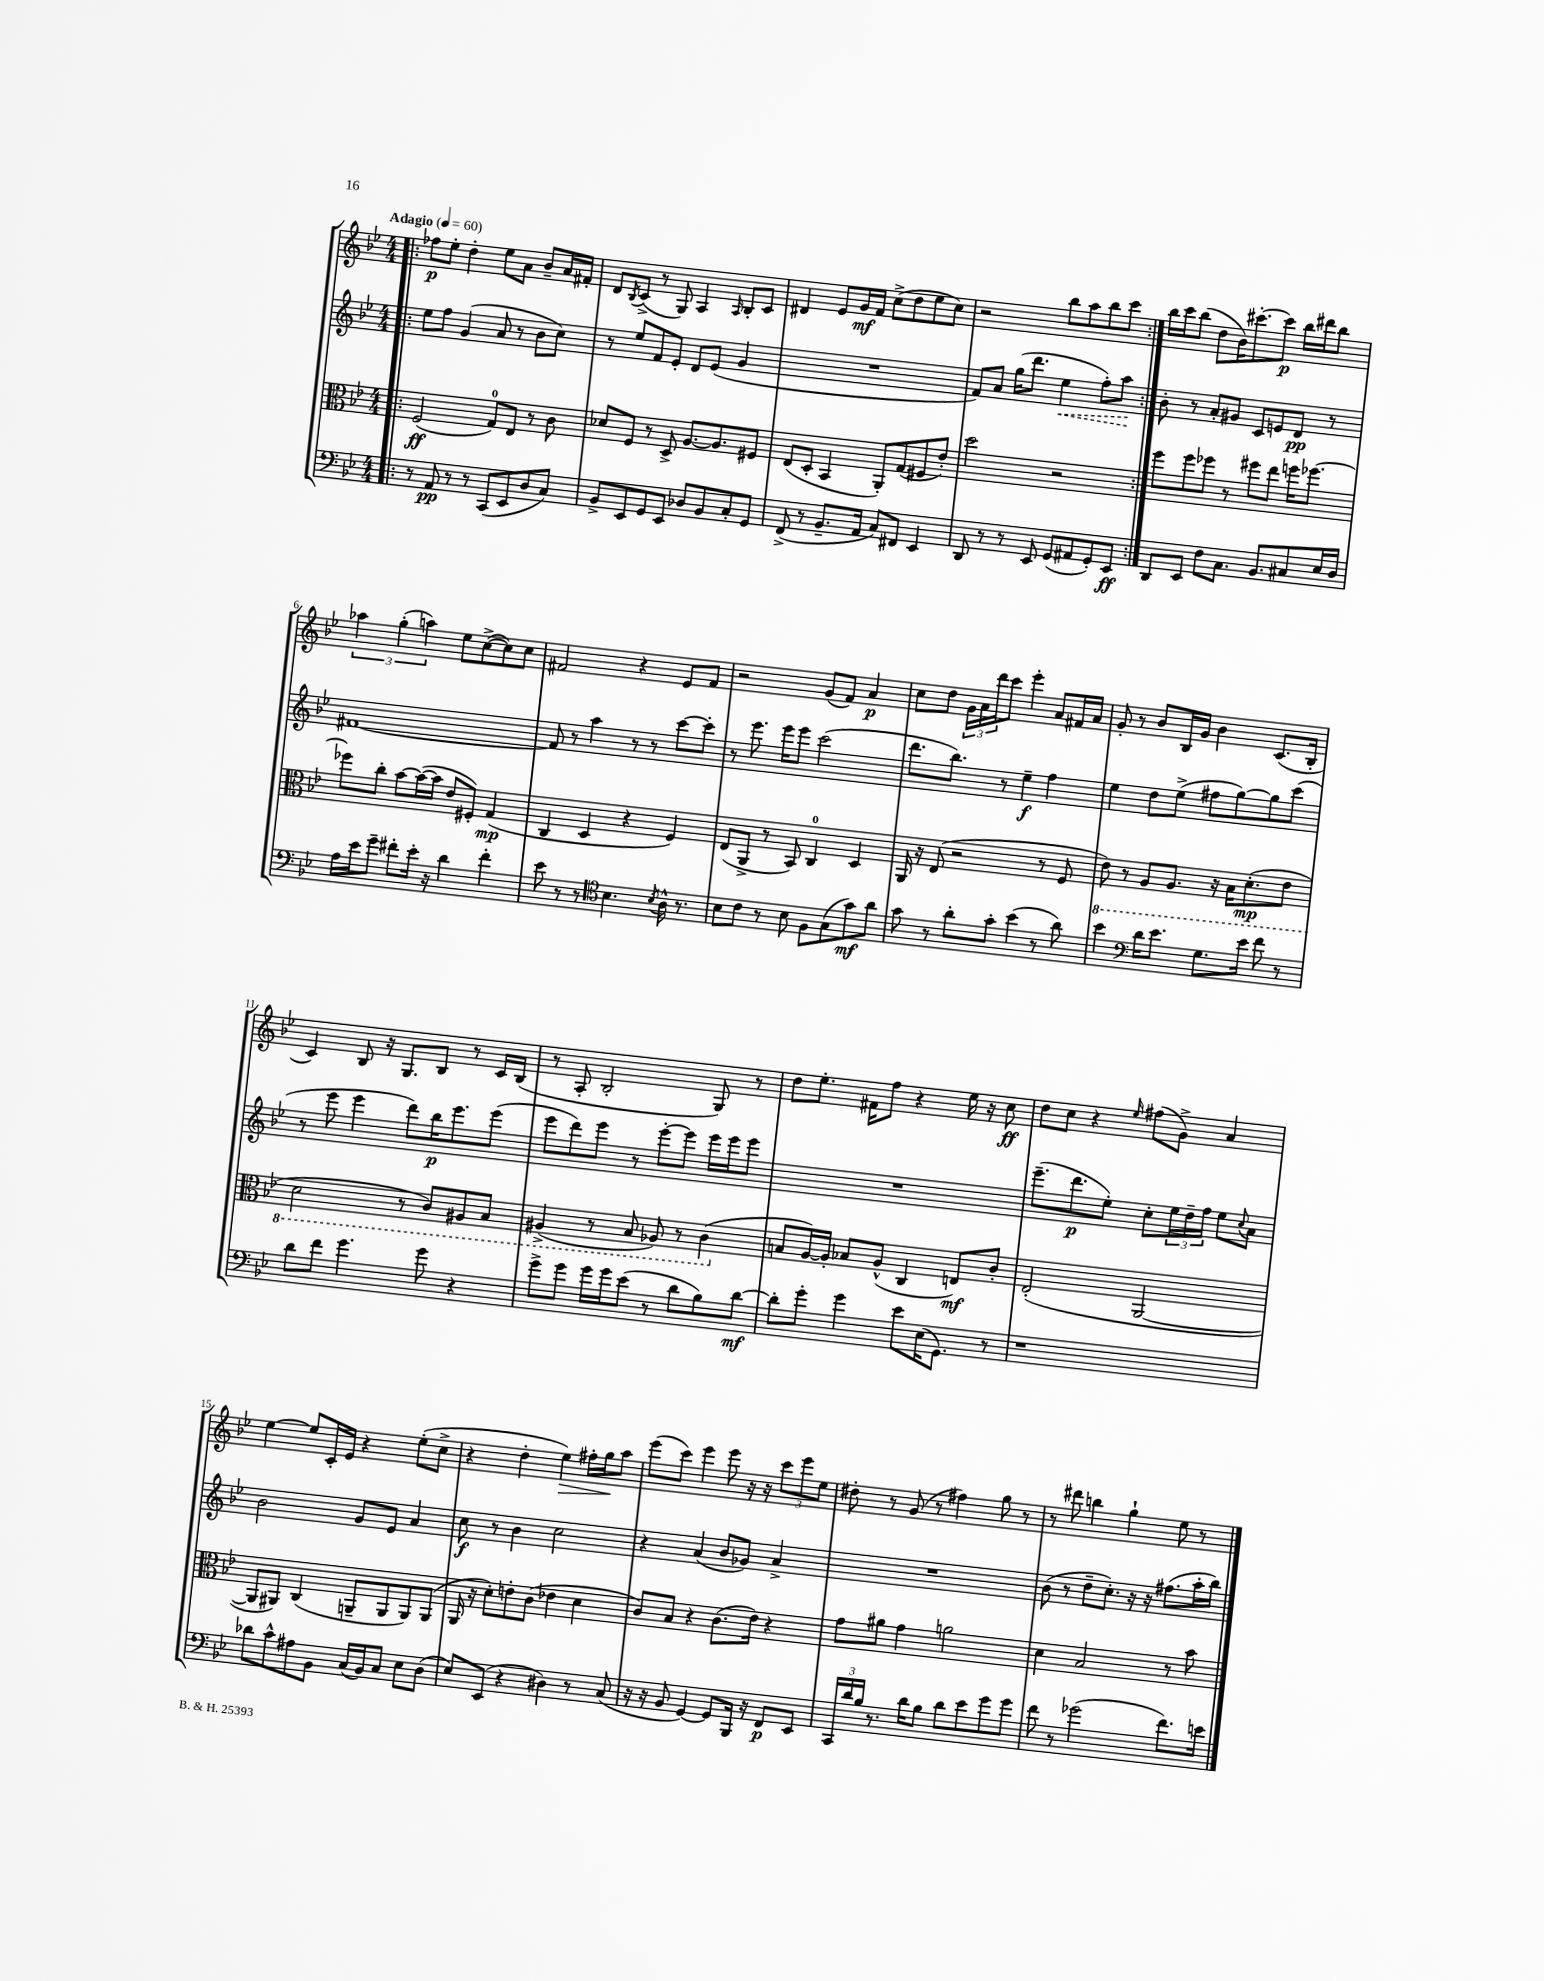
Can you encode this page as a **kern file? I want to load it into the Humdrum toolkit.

**kern	**dynam	**kern	**dynam	**kern	**dynam	**kern	**dynam
*part4	*part4	*part3	*part3	*part2	*part2	*part1	*part1
*staff4	*staff4	*staff3	*staff3	*staff2	*staff2	*staff1	*staff1
*clefF4	*	*clefC3	*	*clefG2	*	*clefG2	*
*k[b-e-]	*	*k[b-e-]	*	*k[b-e-]	*	*k[b-e-]	*
*M4/4	*	*M4/4	*	*M4/4	*	*M4/4	*
*MM60	*	*MM60	*	*MM60	*	*MM60	*
=1!|:	=1!|:	=1!|:	=1!|:	=1!|:	=1!|:	=1!|:	=1!|:
!	!	!	!	!	!	!LO:TX:a:B:t=Adagio	!
8r	.	(2F/	ff	8ee-\L	.	8ff-X\L	p
8AA/	pp	.	.	8ff\J	.	8ee-'\J	.
8r	.	.	.	(4g/	.	4dd'\	.
8r	.	.	.	.	.	.	.
(8CC/L	.	8G/L)	.	8a/	.	8ee-\L	.
8EE-/	.	8E-/J	.	8r	.	8a\J	.
8D/	.	8r	.	8b-\L	.	8b-~/L	.
8C/J)	.	8c\	.	8cc\J)	.	16a/L	.
.	.	.	.	.	.	16f#X'/JJ	.
=2	=2	=2	=2	=2	=2	=2	=2
8BB-^/L	.	8d-X/L	.	8r	.	8d/L	.
.	.	.	.	.	.	8qB-/	.
8EE-/	.	8F/J	.	8ee-/L	.	(8c^/J	.
8GG/	.	8r	.	8f/	.	8r	.
8EE-/J	.	8D^/	.	8e-'/J	.	8G/)	.
8D-X/L	.	[8.A/L	.	8d/L	.	4A/	.
8BB-/	.	.	.	(8e-/J	.	.	.
.	.	8.A/]	.	.	.	.	.
.	.	.	.	.	.	16qqA/	.
8C'/	.	.	.	4g/	.	8B-'/L	.
8GG/J	.	8F#X/J	.	.	.	8c/J	.
=3	=3	=3	=3	=3	=3	=3	=3
(8FF^/	.	(8E-/L	.	1r	.	4d#X/	.
8r	.	8D'/J	.	.	.	.	.
8.BB-~/L	.	4BB-/	.	.	.	8e-/L	.
.	.	.	.	.	.	16g/L	mf
16AA/Jk	.	.	.	.	.	16f/JJ	.
8C/L)	.	8AA'/L)	.	.	.	(8cc^\L	.
8FF#X/J	.	(8G/	.	.	.	8dd\	.
4EE-/	.	8F#X/	.	.	.	8ee-\	.
.	.	8e-'/J)	.	.	.	8cc\J)	.
=4	=4	=4	=4	=4	=4	=4	=4
8DD/	.	2dd\	.	8f/L)	.	2r	.
8r	.	.	.	8a/J	.	.	.
8r	.	.	.	(16gg\KL	.	.	.
.	.	.	.	8.ddd\J	.	.	.
8EE-/	.	.	.	.	.	.	.
!	!	!	!	!	!LO:HP:b	!	!
(8GG/L	.	2r	.	4ee-\	<	8bb-\L	.
8AA#X/	.	.	.	.	.	8aa\	.
8GG'/)	.	.	.	8ff'\L)	.	8bb-\	.
8EE-/J	ff	.	.	8aa\J	.	8ccc\J	.
.	.	.	.	.	[	.	.
=5:|!	=5:|!	=5:|!	=5:|!	=5:|!	=5:|!	=5:|!	=5:|!
8DD/L	.	8ff\L	.	8b-'\	.	16bb-\LL	.
.	.	.	.	.	.	16ccc\J	.
8EE-/J	.	8ff\	.	8r	.	(8bb-\J	.
8F\L	.	8ff-X\J	.	8a'/L	.	8dd\L	.
8.C\J	.	8r	.	8g#X/J	.	16b-\K)	.
.	.	.	.	.	.	[8.ccc#X'\	.
.	.	8ff#X\L	.	8c/L	.	.	.
8.BB-/L	.	.	.	.	.	.	.
.	.	8ee-\J	.	8en/	.	8ccc#\J]	p
8C#X/	.	16ffn\KL	.	8d/J	pp	16bb-\LL	.
.	.	[8.ff-X\J	.	.	.	16ddd#X\J	.
16E-/L	.	.	.	8r	.	8bb-\J	.
16D/JJ	.	.	.	.	.	.	.
!!LO:LB:g=z
=6	=6	=6	=6	=6	=6	=6	=6
16A\LL	.	8ff-X\L]	.	[1f#X	.	6aa-X\	.
16e-\J	.	.	.	.	.	.	.
8g~\J	.	8cc'\J	.	.	.	.	.
.	.	.	.	.	.	(6gg'\	.
8f#X'\L	.	[8b-\L	.	.	.	.	.
.	.	.	.	.	.	6aan\)	.
16e-'\Jk	.	(16b-\L_	.	.	.	.	.
16r	.	16b-\JJ]	.	.	.	.	.
4d\	.	8e-/L	.	.	.	8ee-\L	.
.	.	8F#X'/J)	.	.	.	([8cc^\	.
4f#'\	.	(4G/	mp	.	.	8cc\])	.
.	.	.	.	.	.	8cc\J	.
=7	=7	=7	=7	=7	=7	=7	=7
8e-\	.	4C/	.	8f#/]	.	2f#X/	.
8r	.	.	.	8r	.	.	.
8r	.	4D/	.	4aa\	.	.	.
*clefC4	*	*	*	*	*	*	*
4.B-\	.	.	.	.	.	.	.
.	.	4r	.	8r	.	4r	.
.	.	.	.	8r	.	.	.
8qB-/	.	.	.	.	.	.	.
16A^^\	.	4F/)	.	[8ccc\L	.	8e-/L	.
8.r	.	.	.	.	.	.	.
.	.	.	.	8ccc'\J]	.	8f#/J	.
=8	=8	=8	=8	=8	=8	=8	=8
8B-\L	.	(8E-/L	.	8r	.	2r	.
8c\J	.	8AA^/J	.	8.eee-\	.	.	.
8r	.	8r	.	.	.	.	.
.	.	.	.	16eee-\KL	.	.	.
8B-\	.	8BB-/)	.	8eee-\J	.	.	.
8F\L	.	4C/	.	(2ccc\	.	(8g/L	.
(8G\	.	.	.	.	.	8f/J)	.
8g\)	mf	4D/	.	.	.	4a/	p
8a\J	.	.	.	.	.	.	.
=9	=9	=9	=9	=9	=9	=9	=9
8g\	.	16AA/	.	8.ddd\L	.	8cc\L	.
.	.	16r	.	.	.	.	.
8r	.	(8E-/	.	.	.	8dd\J	.
.	.	.	.	8.bb-\J)	.	.	.
8a'\L	.	2r	.	.	.	24g\LL	.
.	.	.	.	.	.	24a\	.
.	.	.	.	.	.	24ddd\J	.
8g'\J	.	.	.	8r	.	8ccc\J	.
(4b-\	.	.	.	4ee-~\	f	4eee-'\	.
8r	.	8r	.	4ff\	.	8a/L	.
8a\)	.	8F/	.	.	.	16f#X/L	.
.	.	.	.	.	.	16a/JJ	.
=10	=10	=10	=10	=10	=10	=10	=10
*	*	*8ba	*	*	*	*	*
4b-\	.	8E-\)	.	4ee-\	.	8g'/	.
.	.	8r	.	.	.	8r	.
*clefF4	*	*	*	*	*	*	*
16d\KL	.	8AA/L	.	8dd\L	.	8b-/L	.
8.e-\J	.	.	.	.	.	.	.
.	.	8.AA/J	.	(8ee-^\J	.	16B-/L	.
.	.	.	.	.	.	16g/JJ	.
8.G\L	.	.	.	8ff#X\L	.	4b-\	.
.	.	16r	.	.	.	.	.
.	.	16BB-\KL	.	[8gg\)	.	.	.
16e-\Jk	.	(8.D'\	mp	.	.	.	.
8f\	.	.	.	8gg\]	.	(8.c/L	.
8r	.	8E-\J	.	(8ccc\J	.	.	.
.	.	.	.	.	.	16B-'/Jk	.
!!LO:LB:g=z
=11	=11	=11	=11	=11	=11	=11	=11
8d\L	.	2D\	.	8r	.	4c/)	.
8f\J	.	.	.	8eee-\	.	.	.
4.g\	.	.	.	4eee-\	.	8B-/	.
.	.	.	.	.	.	16r	.
.	.	.	.	.	.	8.G/L	.
.	.	8r	.	8ddd\L)	.	.	.
8g\	.	8C/L)	.	16bb-\K	p	8B-/J	.
.	.	.	.	8.eee-\	.	.	.
4r	.	8AA#X/	.	.	.	8r	.
.	.	8BB-/J	.	(8eee-\J	.	16c/LL	.
.	.	.	.	.	.	(16B-/JJ	.
=12	=12	=12	=12	=12	=12	=12	=12
8g^\L	.	(4AA#X^/	.	8eee-\L	.	8r	.
8g\J	.	.	.	8ddd\)	.	8A'/	.
16g\LL	.	8r	.	8eee-\J	.	2B-'/	.
16g\J	.	.	.	.	.	.	.
(8e-\J	.	8BB-/	.	8r	.	.	.
8r	.	8AA-X/)	.	[8eee-'\L	.	.	.
8d\L	.	8r	.	8eee-\J]	.	.	.
8B-\)	.	(4C\	.	16eee-\LL	.	8G/)	.
.	.	.	.	16eee-\J	.	.	.
[8d\J	mf	.	.	8eee-\J	.	8r	.
=13	=13	=13	=13	=13	=13	=13	=13
*	*	*X8ba	*	*	*	*	*
8d'\L]	.	8Bn/L	.	1r	.	8dd\L	.
8g'\J	.	[16A/L)	.	.	.	8.ee-'\J	.
.	.	16A'/JJ]	.	.	.	.	.
4g\	.	8B-X/L	.	.	.	.	.
.	.	.	.	.	.	16f#X\KL	.
.	.	(8A^^/J	.	.	.	8ff\J	.
8e-\L	.	4C/	.	.	.	4r	.
(16E-\K	.	.	.	.	.	.	.
8.GG\J)	.	.	.	.	.	.	.
.	.	8En/L)	mf	.	.	16ee-\	.
.	.	.	.	.	.	16r	.
8r	.	8c'/J	.	.	.	8cc\	ff
=14	=14	=14	=14	=14	=14	=14	=14
1r	.	(2E-'/	.	(8.eee-~\L	.	8dd\L	.
.	.	.	.	.	.	8cc\J	.
.	.	.	.	8.ddd\	p	.	.
.	.	.	.	.	.	4r	.
.	.	.	.	8ee-'\J)	.	.	.
.	.	.	.	.	.	16qqee-/	.
.	.	[2AA/	.	8cc'\L	.	(8ff#X\L	.
.	.	.	.	24ee-\L	.	8g^\J)	.
.	.	.	.	24dd~\	.	.	.
.	.	.	.	24ff\JJ	.	.	.
.	.	.	.	8ee-\L	.	4a/	.
.	.	.	.	8qqcc/	.	.	.
.	.	.	.	8a\J	.	.	.
!!LO:LB:g=z
=15	=15	=15	=15	=15	=15	=15	=15
8d-X\L	.	8AA/L]	.	2b-\	.	[4ee-\	.
8c^^\	.	8AA#X/J)	.	.	.	.	.
8A#X\	.	(4C/	.	.	.	8ee-/L]	.
8BB-\J	.	.	.	.	.	16c'/L	.
.	.	.	.	.	.	16e-/JJ	.
(16C/LL	.	8AAn~/L	.	8g/L	.	4r	.
16BB-/J)	.	.	.	.	.	.	.
8C/J	.	8AA/	.	8e-/J	.	.	.
8E-\L	.	8AA/)	.	4a/	.	(8ee-'\L	.
(8D\J	.	(8AA/J	.	.	.	8cc^\J	.
=16	=16	=16	=16	=16	=16	=16	=16
8E-/L)	.	16AA/	.	8cc\	f	4r	.
.	.	16r	.	.	.	.	.
(8EE-/J	.	8d'\L)	.	8r	.	.	.
4r	.	8en'\	.	4b-\	.	4dd'\	.
.	.	(8c\J	.	.	.	.	.
!	!	!	!	!	!	!	!LO:HP:b
4D#X\)	.	4e-X\	.	2cc\	.	4ee-\)	>
8r	.	4d\	.	.	.	16ff#X'\LL	.
.	.	.	.	.	.	16gg\J	.
(8C/	.	.	.	.	.	8aa\J	]
=17	=17	=17	=17	=17	=17	=17	=17
16r	.	8c/L)	.	4r	.	(8eee-\L	.
16r	.	.	.	.	.	.	.
8BB-/	.	8B-/J	.	.	.	8ccc\J)	.
[4GG/)	.	4r	.	(4a/	.	4eee-\	.
8GG/L]	.	(8.c\L	.	8b-/L	.	8eee-\	.
16BBB-/Jk	.	.	.	8g-X/J)	.	16r	.
16r	.	16e-\Jk)	.	.	.	16r	.
8FF/L	p	4r	.	4a^/	.	12ccc\L	.
.	.	.	.	.	.	12eee-\	.
8EE-/J	.	.	.	.	.	.	.
.	.	.	.	.	.	12ee-\J	.
=18	=18	=18	=18	=18	=18	=18	=18
24CC/LL	.	8g\L	.	1r	.	8dd#X'\	.
24d/	.	.	.	.	.	.	.
24B-/JJ	.	.	.	.	.	.	.
8.r	.	8a#X\J	.	.	.	8r	.
.	.	4g\	.	.	.	(8g/	.
16d\KL	.	.	.	.	.	.	.
8B-\J	.	.	.	.	.	8r	.
8d\L	.	2an\	.	.	.	4ff#X\)	.
8e-\	.	.	.	.	.	.	.
8g\	.	.	.	.	.	8gg\	.
8g\J	.	.	.	.	.	8r	.
=19	=19	=19	=19	=19	=19	=19	=19
8f\	.	4d\	.	(8b-\	.	8r	.
8r	.	.	.	8r	.	8ddd#X\	.
(2g-X\	.	2B-/	.	8dd~\L	.	4bbn\	.
.	.	.	.	8.cc'\J)	.	.	.
.	.	.	.	.	.	4gg`\	.
.	.	.	.	16r	.	.	.
.	.	.	.	16r	.	.	.
.	.	.	.	(8.ff#X\L	.	.	.
8.f\L)	.	8r	.	.	.	8ee-\	.
.	.	8b-\	.	16aa'\L	.	8r	.
16en\Jk	.	.	.	16bb-\JJ)	.	.	.
==	==	==	==	==	==	==	==
*-	*-	*-	*-	*-	*-	*-	*-
